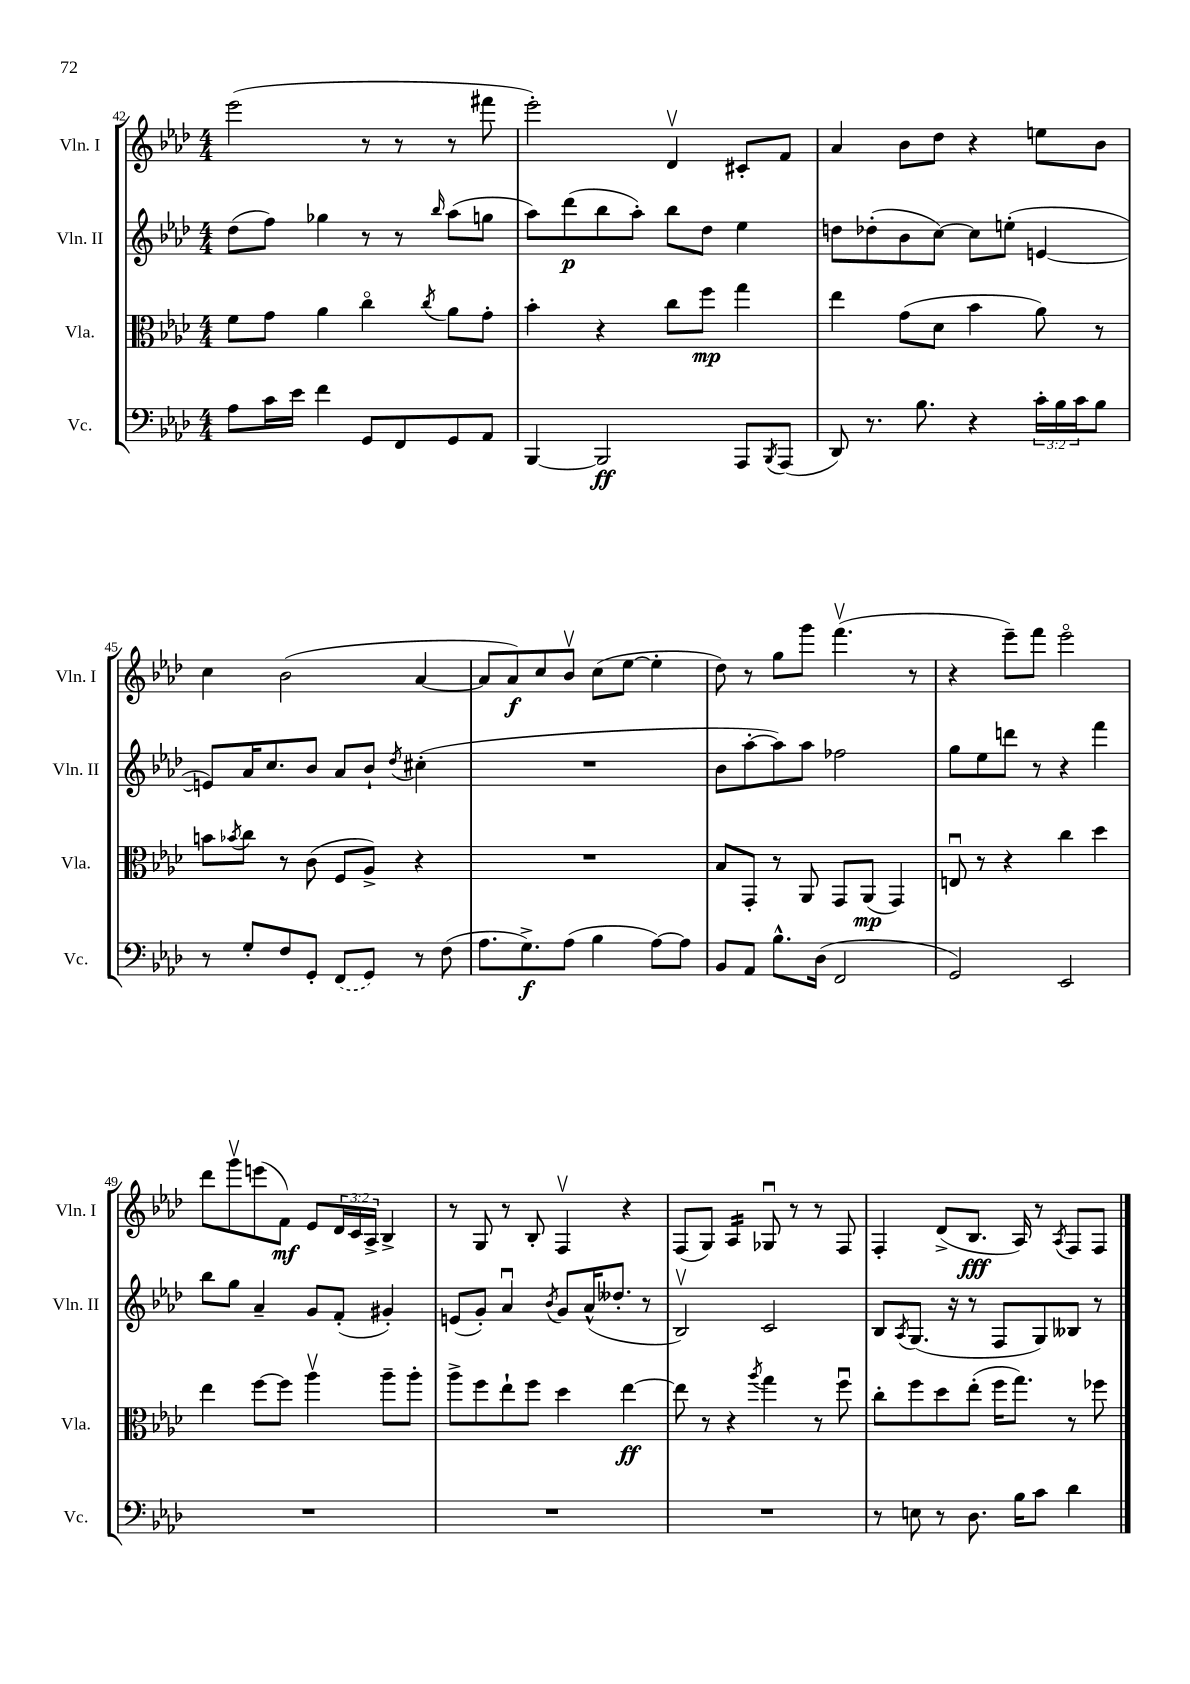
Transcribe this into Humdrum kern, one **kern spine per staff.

**kern	**dynam	**kern	**dynam	**kern	**dynam	**kern	**dynam
*part4	*part4	*part3	*part3	*part2	*part2	*part1	*part1
*staff4	*staff4	*staff3	*staff3	*staff2	*staff2	*staff1	*staff1
*I"Vc.	*	*I"Vla.	*	*I"Vln. II	*	*I"Vln. I	*
*I'Vc.	*	*I'Vla.	*	*I'Vln. II	*	*I'Vln. I	*
*clefF4	*	*clefC3	*	*clefG2	*	*clefG2	*
*k[b-e-a-d-]	*	*k[b-e-a-d-]	*	*k[b-e-a-d-]	*	*k[b-e-a-d-]	*
*M4/4	*	*M4/4	*	*M4/4	*	*M4/4	*
=42	=42	=42	=42	=42	=42	=42	=42
8A-\L	.	8f\L	.	(8dd-\L	.	(2eee-\	.
16c\L	.	8g\J	.	8ff\J)	.	.	.
16e-\JJ	.	.	.	.	.	.	.
4f\	.	4a-\	.	4gg-X\	.	.	.
8GG/L	.	4cc\	.	8r	.	8r	.
8FF/	.	.	.	8r	.	8r	.
.	.	8qcc/	.	16qqbb-/	.	.	.
8GG/	.	8a-\L	.	(8aa-\L	.	8r	.
8AA-/J	.	8g'\J	.	8ggn\J	.	8fff#X\	.
=43	=43	=43	=43	=43	=43	=43	=43
[4BBB-/	.	4b-'\	.	8aa-\L)	.	2eee-'\)	.
.	.	.	.	(8ddd-\	p	.	.
2BBB-/]	ff	4r	.	8bb-\	.	.	.
.	.	.	.	8aa-'\J)	.	.	.
.	.	8cc\L	.	8bb-\L	.	4d-v/	.
.	.	8ff\J	mp	8dd-\J	.	.	.
8AAA-/L	.	4gg\	.	4ee-\	.	8c#X'/L	.
8qBBB-/	.	.	.	.	.	.	.
(8AAA-/J	.	.	.	.	.	8f/J	.
=44	=44	=44	=44	=44	=44	=44	=44
8DD-/)	.	4ee-\	.	8ddn\L	.	4a-/	.
8.r	.	.	.	(8dd-X'\	.	.	.
.	.	(8g\L	.	8b-\	.	8b-\L	.
8.B-\	.	.	.	.	.	.	.
.	.	8d-\J	.	[8cc\J)	.	8dd-\J	.
4r	.	4b-\	.	8cc\L]	.	4r	.
.	.	.	.	(8een'\J	.	.	.
24c'\LL	.	8a-\)	.	[4en/	.	8een\L	.
24B-\	.	.	.	.	.	.	.
24c\J	.	.	.	.	.	.	.
8B-\J	.	8r	.	.	.	8b-\J	.
!!LO:LB:g=z
=45	=45	=45	=45	=45	=45	=45	=45
8r	.	8bn\L	.	8en/L])	.	4cc\	.
.	.	8qb-X/	.	.	.	.	.
8G'/L	.	8cc\J	.	16a-/K	.	.	.
.	.	.	.	8.cc/	.	.	.
8F/	.	8r	.	.	.	(2b-\	.
8GG'/J	.	(8c\	.	8b-/J	.	.	.
(8FF/L	.	8F/L	.	8a-/L	.	.	.
8GG/J)	.	8A-^/J)	.	8b-`/J	.	.	.
.	.	.	.	8qdd-/	.	.	.
8r	.	4r	.	(4cc#X'\	.	[4a-/	.
(8F\	.	.	.	.	.	.	.
=46	=46	=46	=46	=46	=46	=46	=46
8.A-\L	.	1r	.	1r	.	8a-/L]	.
.	.	.	.	.	.	8a-/)	f
8.G^\)	f	.	.	.	.	.	.
.	.	.	.	.	.	8cc/	.
(8A-\J	.	.	.	.	.	8b-v/J	.
4B-\	.	.	.	.	.	(8cc\L	.
.	.	.	.	.	.	[8ee-\J	.
[8A-\L)	.	.	.	.	.	4ee-'\]	.
8A-\J]	.	.	.	.	.	.	.
=47	=47	=47	=47	=47	=47	=47	=47
8BB-/L	.	8B-/L	.	8b-\L	.	8dd-\)	.
8AA-/J	.	8GG'/J	.	[8aa-'\	.	8r	.
8.B-^^\L	.	8r	.	8aa-\])	.	8gg\L	.
.	.	8AA-/	.	8aa-\J	.	8ggg\J	.
(16D-\Jk	.	.	.	.	.	.	.
2FF/	.	8GG/L	.	2ff-X\	.	(4.fffv\	.
.	.	(8AA-/J	mp	.	.	.	.
.	.	4GG/)	.	.	.	.	.
.	.	.	.	.	.	8r	.
=48	=48	=48	=48	=48	=48	=48	=48
2GG/)	.	8Enu/	.	8gg\L	.	4r	.
.	.	8r	.	8ee-\	.	.	.
.	.	4r	.	8dddn\J	.	8eee-~\L)	.
.	.	.	.	8r	.	8fff\J	.
2EE-/	.	4cc\	.	4r	.	2eee-\	.
.	.	4dd-\	.	4fff\	.	.	.
!!LO:LB:g=z
=49	=49	=49	=49	=49	=49	=49	=49
1r	.	4ee-\	.	8bb-\L	.	8ddd-\L	.
.	.	.	.	8gg\J	.	8gggv\	.
.	.	[8ff\L	.	4a-~/	.	(8eeen\	.
.	.	8ff\J]	.	.	.	8f\J)	mf
.	.	4aa-v\	.	8g/L	.	8e-/L	.
.	.	.	.	(8f'/J	.	24d-/L	.
.	.	.	.	.	.	24c/	.
.	.	.	.	.	.	24A-^/JJ	.
.	.	8aa-~\L	.	4g#X'/)	.	4B-^/	.
.	.	8aa-'\J	.	.	.	.	.
=50	=50	=50	=50	=50	=50	=50	=50
1r	.	8aa-^\L	.	(8en/L	.	8r	.
.	.	8ff\	.	8g'/J)	.	8G/	.
.	.	8ee-`\	.	4a-u/	.	8r	.
.	.	8ff\J	.	.	.	8B-'/	.
.	.	.	.	8qb-/	.	.	.
.	.	4dd-\	.	8g/L	.	4Fv/	.
.	.	.	.	(16a-^^/K	.	.	.
.	.	.	.	8.dd--X'/J	.	.	.
.	.	[4ee-\	ff	.	.	4r	.
.	.	.	.	8r	.	.	.
=51	=51	=51	=51	=51	=51	=51	=51
1r	.	8ee-\]	.	2B-v/)	.	(8F/L	.
.	.	8r	.	.	.	8G/J)	.
*	*	*	*	*	*	*tremolo	*
.	.	4r	.	.	.	16A-/LL	.
.	.	.	.	.	.	16A-/	.
.	.	.	.	.	.	16A-/	.
.	.	.	.	.	.	16A-/JJ	.
*	*	*	*	*	*	*Xtremolo	*
.	.	8qaa-/	.	.	.	.	.
.	.	4gg\	.	2c/	.	8G-Xu/	.
.	.	.	.	.	.	8r	.
.	.	8r	.	.	.	8r	.
.	.	8ffu\	.	.	.	8F/	.
=52	=52	=52	=52	=52	=52	=52	=52
8r	.	8cc'\L	.	8B-/L	.	4F'/	.
.	.	.	.	8qA-/	.	.	.
8En\	.	8ff\	.	(8.G/J	.	.	.
8r	.	8dd-\	.	.	.	(8d-^/L	.
.	.	.	.	16r	.	.	.
8.D-\	.	(8ee-'\J	.	8r	.	8.B-/J	fff
.	.	16ff\KL	.	8F/L	.	.	.
16B-\KL	.	8.gg\J)	.	.	.	16A-/)	.
8c\J	.	.	.	8G/)	.	8r	.
.	.	.	.	.	.	8qA-/	.
4d-\	.	8r	.	8B--X/J	.	8F/L	.
.	.	8ff-X\	.	8r	.	8F/J	.
==	==	==	==	==	==	==	==
*-	*-	*-	*-	*-	*-	*-	*-
